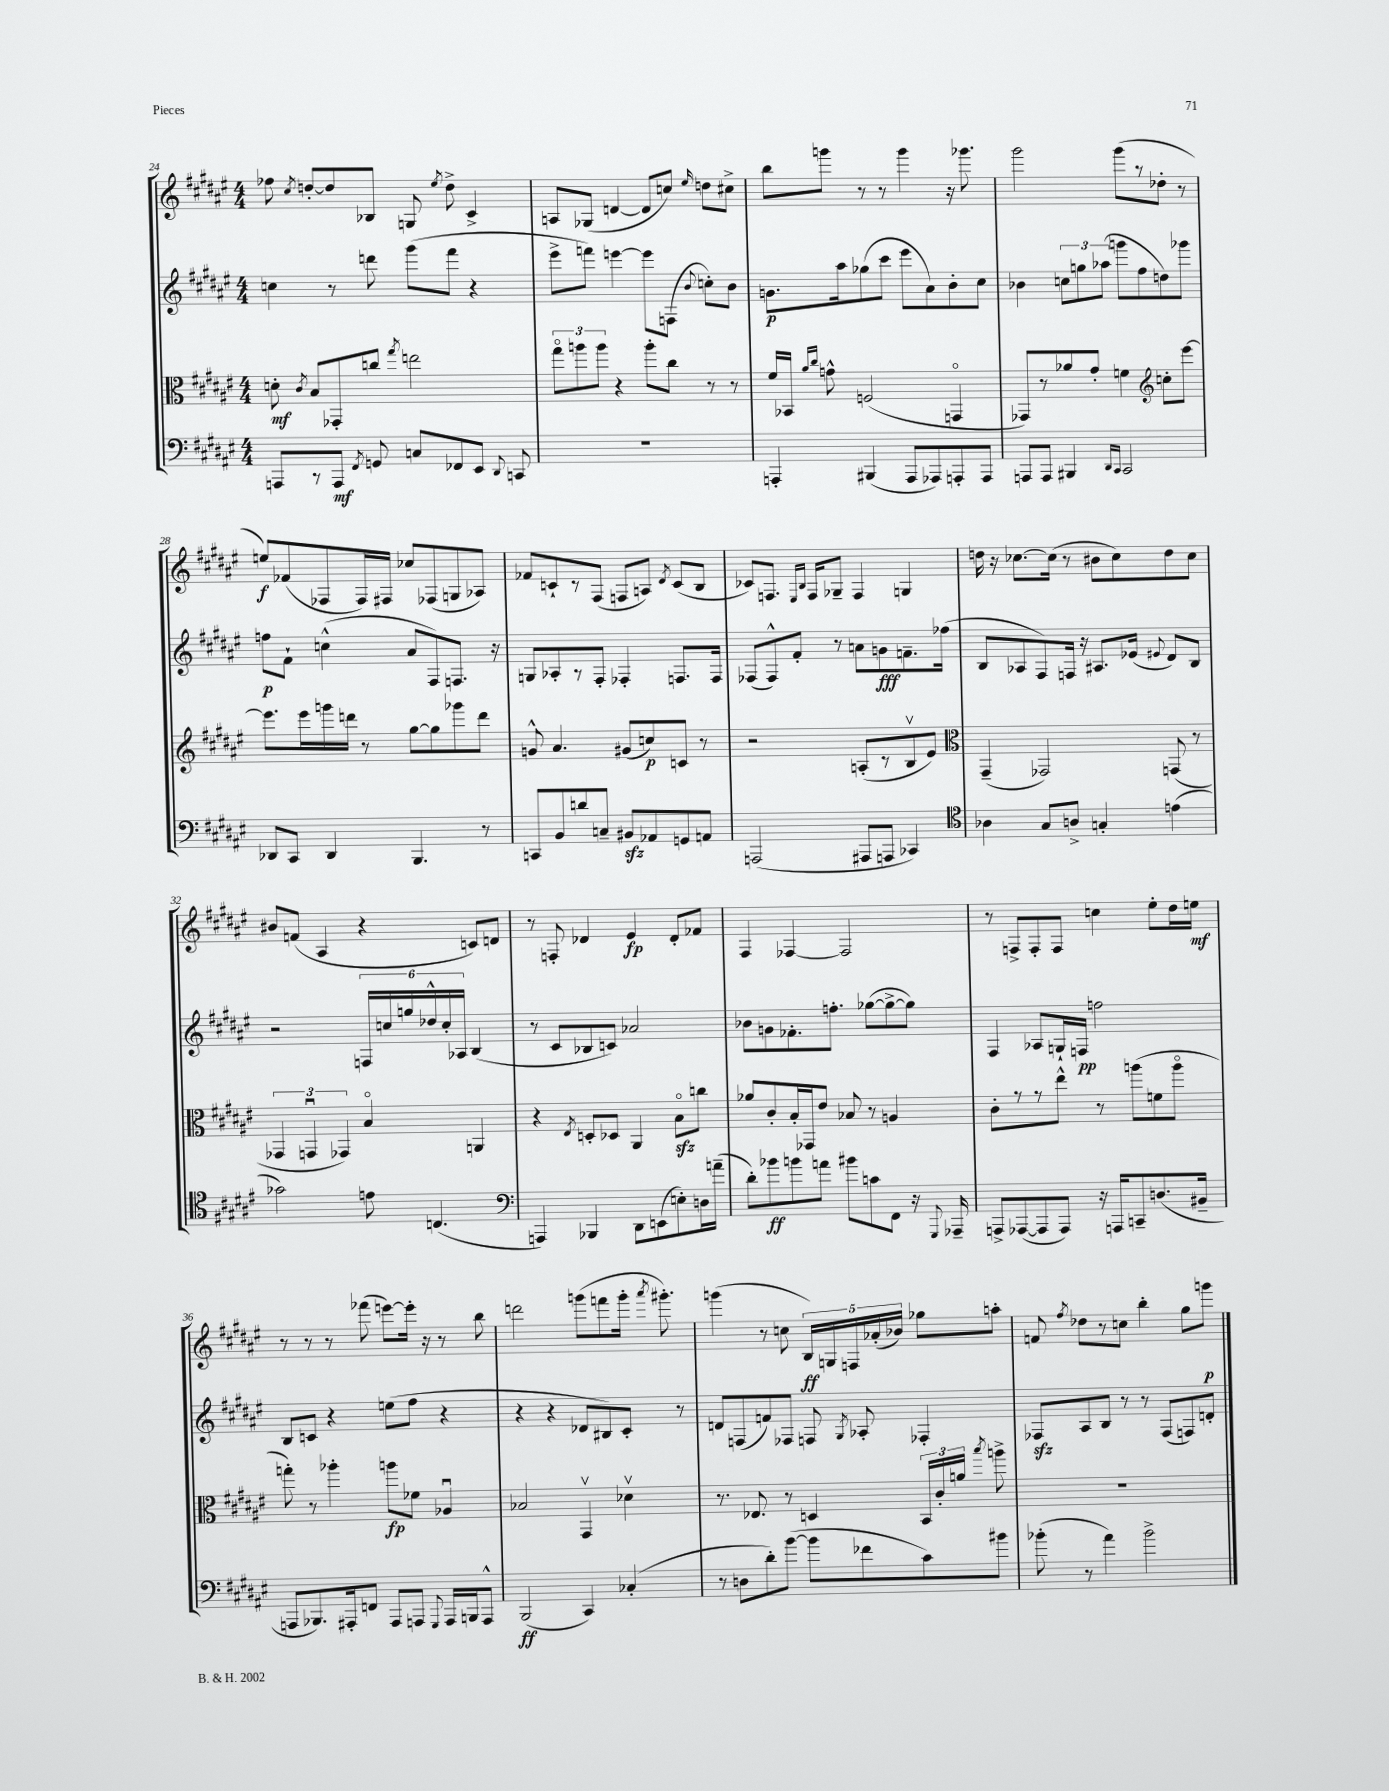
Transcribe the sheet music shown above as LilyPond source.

<<
\new StaffGroup <<
\new Staff = "s0" {
    \clef treble \key fis \major \numericTimeSignature \time 4/4
    \autoBeamOff fes''8 \acciaccatura { cis''8 } d''8[~-. d''8 bes8] g8 \acciaccatura { eis''8 } d''8-> cis'4-> |
    a8[ ges8]( d'4~ d'8[ c''8]) \grace { eis''16 } d''8[ cis''8]-> |
    b''8[ g'''8] r8 r8 g'''4 r16 ges'''8. |
    gis'''2 gis'''8[( r8 des''8]-. r8 |
    e''8[\f) fes'8( fes8 fes16) fis16] ces''8[ fes8( g8 aes8]) |
    fes'8[ c'8-! r8 fis8]( f8[ a8]) \acciaccatura { dis'8 } c'8[( b8] |
    ces'8[) f8.] \grace { eis16[ b16] } f16[ ges8]-- f4 g4 |
    d''16 r16 ces''8.[~ ces''16]( r8 bis'8[ ces''8) d''8 ces''8] |
    bis'8[ f'8]( ais4 r4 c'8[) d'8] |
    r8 f8-. des'4 eis'4\fp des'8[-. fes'8] |
    fis4 fes4~ fes2 |
    r8 f8[-> f8-. f8] c''4 eis''8[-. dis''16 e''16]\mf |
    r8 r8 r8 fes'''8( e'''8[~) e'''16]-. r16 r8 b''8 |
    d'''2 g'''8[( f'''8 g'''16]-. \acciaccatura { ais'''8 } gis'''8.-.) |
    g'''4( r8 c''8 \tuplet 5/4 { b16[\ff) g16 f16 aes'16-.( bes'16]) } ges''8[ a''8]-. |
    f'8 \acciaccatura { fis''8 } des''8[ r8 c''8] b''4-. gis''8[ g'''8]\p \bar "|." |
}
\new Staff = "s1" {
    \clef treble \key fis \major \numericTimeSignature \time 4/4
    \autoBeamOff c''4 r8 d'''8 gis'''8[( fis'''8] r4 |
    eis'''8[-> f'''8]) e'''4~ e'''8[ f8]( \appoggiatura { b'8 } c''8[-.) b'8] |
    g'8.[\p ais''16 ges''8( cis'''8] eis'''8[ ais'8) b'8-. cis''8] |
    bes'4 \tuplet 3/2 { c''8[ g''8 aes''8]( } g'''8[ fis''8 d''8) ges'''8] |
    f''8[\p fis'8]-! c''4-^( ais'8[ fis8) f8.] r16 |
    g8[ aes8-. r8 fis8]-. fes4-. f8.[ f16] |
    fes8[( fes8-^) fis'8]-. r8 a'8[ g'8\fff f'8.-- fes''16]( |
    b8[ aes8 fis8) f16] r16 ais8.[ ees'16]( \appoggiatura { eis'8 } dis'8[) b8] |
    r2 \tuplet 6/4 { f16[ c''16 g''16 des''16-^ c''16-. aes16] } b4( |
    r8 cis'8[ bes8 c'8]) aes'2 |
    bes'8[ g'8 fes'8.-. f''8.]-. ges''8[~( ges''8~-> ges''8]) |
    fis4 aes8[ g16-! f16]\pp f''2 |
    b8[ c'8] r4 e''8[( fis''8] r4 |
    r4 r4 des'8[ bis8) cis'8]-. r8 |
    d'8[ f8( f'8) fes8] f8 \acciaccatura { gis8 } aes8-. fes4-. |
    fes8[\sfz ais8 b8] r8 r8 fes8[( f8) d'8]-. \bar "|." |
}
\new Staff = "s2" {
    \clef alto \key fis \major \numericTimeSignature \time 4/4
    \autoBeamOff d'8-.\mf \acciaccatura { cis'8 } b8[ ges,8-. c''8] \acciaccatura { gis''8 } e''2 |
    \tuplet 3/2 { gis''8[\flageolet a''8 a''8] } r4 a''8[-. cis''8] r8 r8 |
    fis'16[ bes,16] \grace { ais'16[ cis''16] } g'8-^ f2( g,4\flageolet |
    ges,8[) r8 aes'8 gis'8]-. f'4 \clef treble c''8[-. eis'''8]~ |
    eis'''8.[ eis'''16 g'''16 d'''16] r8 gis''8[~ gis''8 ges'''8 d'''8] |
    g'8-^ ais'4. gis'8[( c''8\p) c'8] r8 |
    r2 a8[-.( r8 b8\upbow eis'8]) |
    \clef alto gis,4--( ges,2) g,8( r8 |
    \tuplet 3/2 { ges,4 g,4\downbow ges,4) } b4\flageolet a,4 |
    r4 \acciaccatura { eis8 } d8[-. des8] ais,4 b8[\flageolet\sfz c''8] |
    aes'8[ cis'8-. b16-. ges,16 eis'8] bes8 r8 a4 |
    cis'8[-. r8 r8 eis''8]-^ r8 a''8[( f'8 a''8]\flageolet |
    g''8-.) r8 aes''4-. a''8[\fp fes'8] aes4\downbow |
    bes2 gis,4\upbow des'4\upbow |
    r8. ees8. r8 d4 \tuplet 3/2 { b,16[ cis'16-. a'16] } \acciaccatura { b''8 } a''8-> |
    R1 \bar "|." |
}
\new Staff = "s3" {
    \clef bass \key fis \major \numericTimeSignature \time 4/4
    \autoBeamOff a,,8[ r8 a,,8]\mf \acciaccatura { fis,8 } g,8 c8[ fes,8 eis,8] \appoggiatura { dis,8 } c,8 |
    R1 |
    a,,4-. bis,,4( a,,8[ aes,,8) a,,8-. a,,8] |
    a,,8[ a,,8] bis,,4 \grace { dis,16[ cis,16] } cis,2 |
    des,8[ cis,8] des,4 b,,4. r8 |
    c,8[ b,8 d'8 c8]-- bis,8[\sfz aes,8 g,8 a,8] |
    a,,2( ais,,8[ a,,8] ces,4) |
    \clef tenor aes4 gis8[ a8]-> g4-. e'4( |
    ges'2) e'8 c4.( |
    \clef bass a,,4) bes,,4 dis,8[ e,8( e8-.) d16 a'16]--( |
    dis'8[-.) bes'8\ff b'8 a'8] bis'8[ c'8 fis,8] r16 \appoggiatura { gis,,8 } aes,,16-- |
    a,,8[-> aes,,8~( aes,,8 aes,,8]) r16 a,,16[ c,8-- d8.( bis,16]-- |
    a,,8[ bes,,8.) ais,,16-. f,8] ais,,8[ a,,8] \appoggiatura { gis,,8 } a,,16[ b,,16 a,,8]-^ |
    b,,2\ff( cis,4) ces4-.( |
    r8 d8[ dis'8-.) b'8]~( b'8[ fes'8 cis'8) bis'8] |
    bes'8-.( r8 ais'4) bes'2-> \bar "|." |
}
>>
>>
\layout { \context { \Score currentBarNumber = #24 } }
